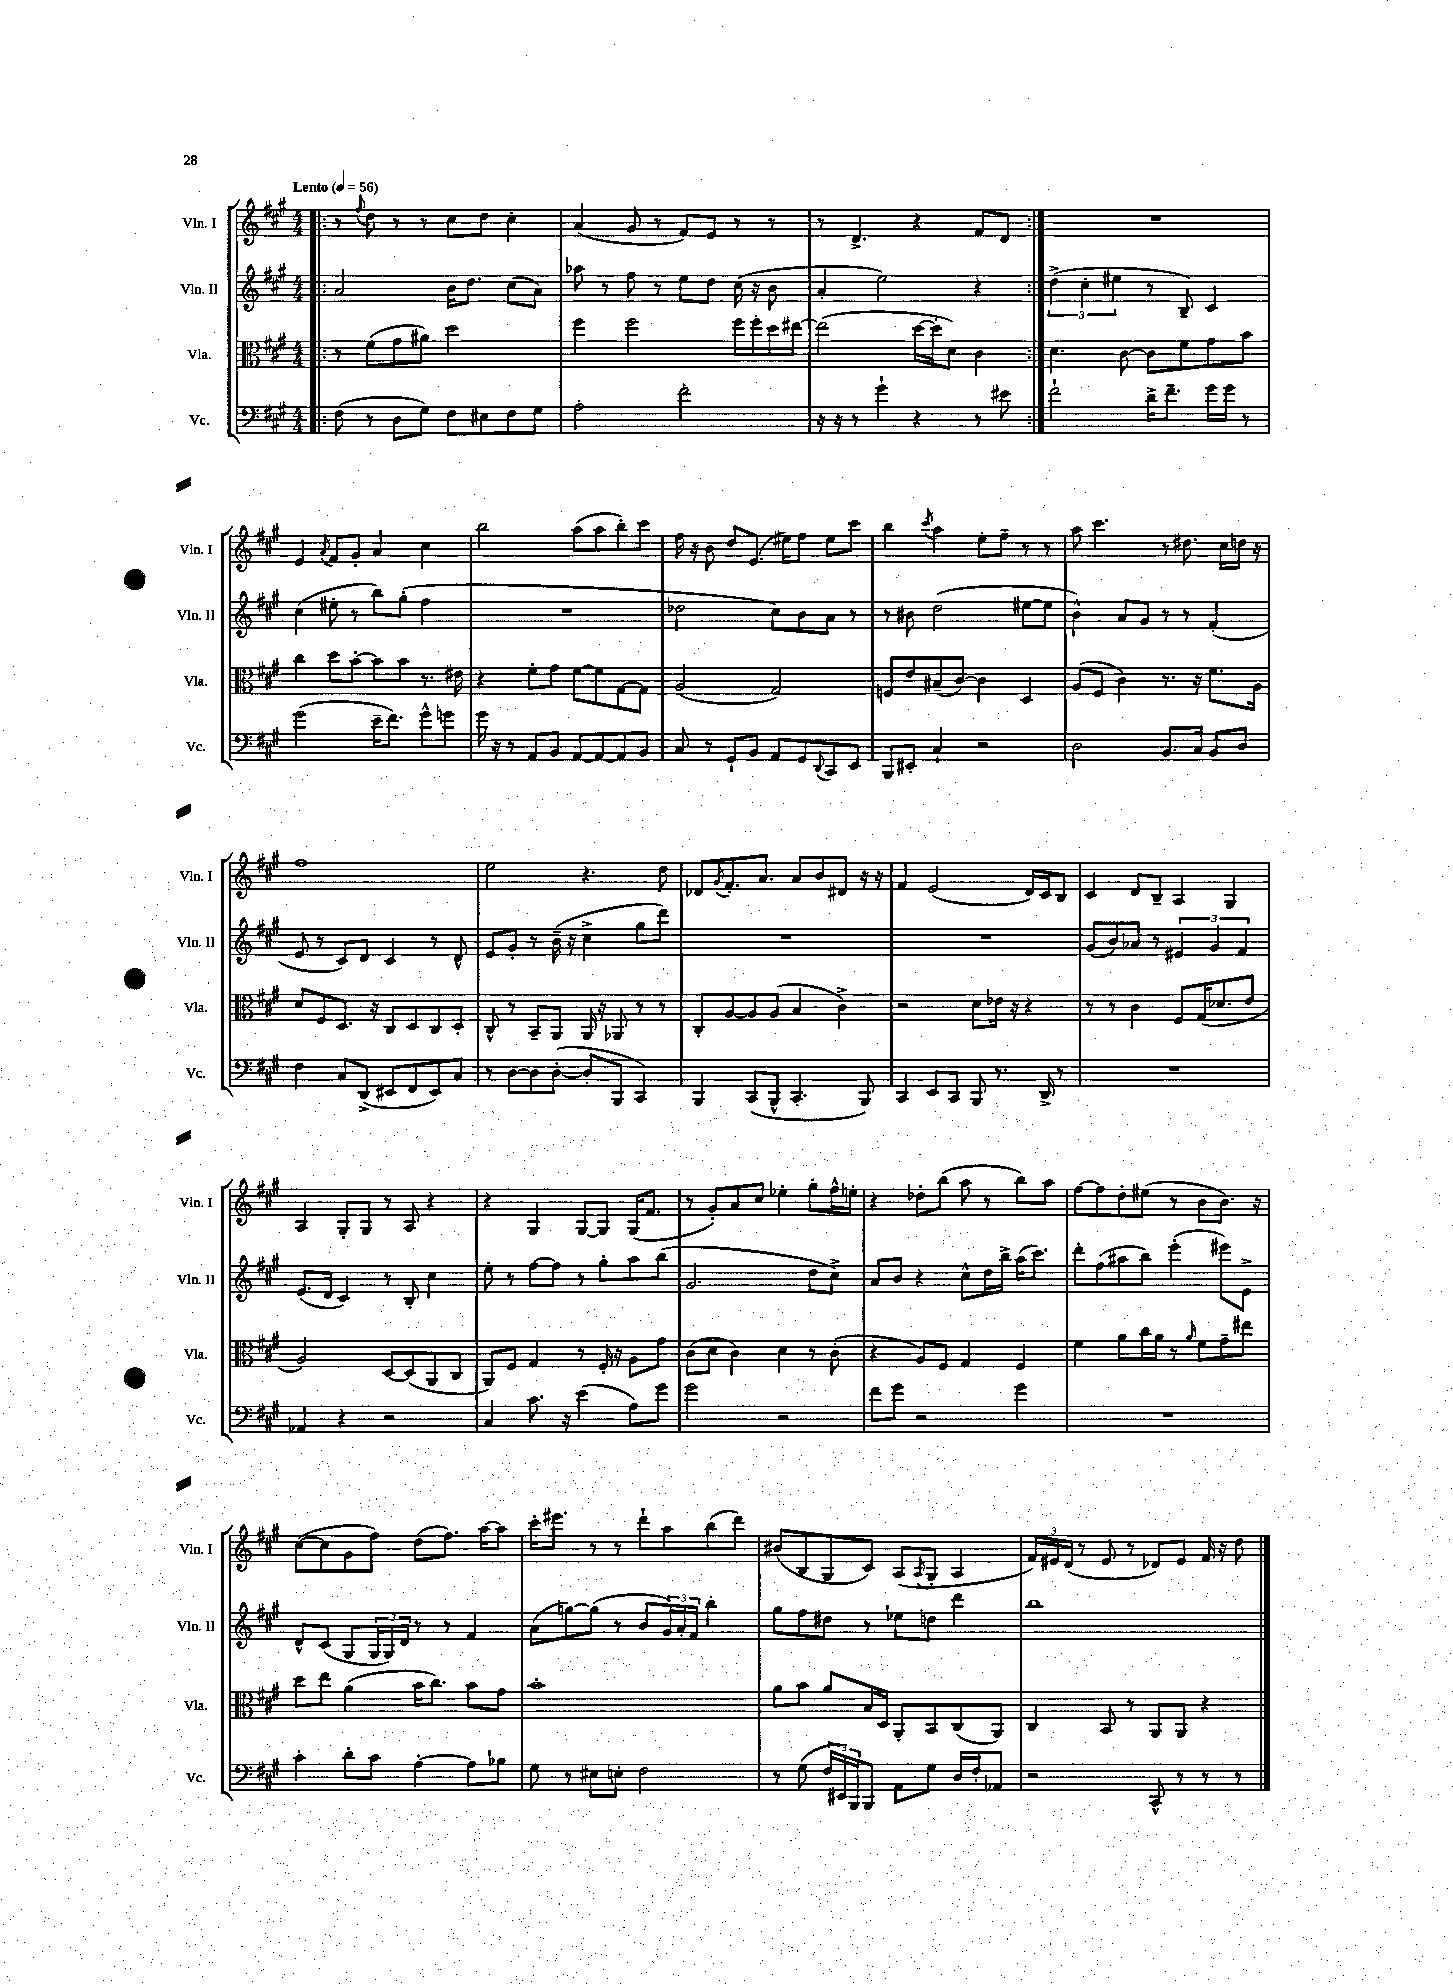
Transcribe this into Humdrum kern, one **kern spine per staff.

**kern	**kern	**kern	**kern
*staff4	*staff3	*staff2	*staff1
*clefF4	*clefC3	*clefG2	*clefG2
*k[f#c#g#]	*k[f#c#g#]	*k[f#c#g#]	*k[f#c#g#]
*M4/4	*M4/4	*M4/4	*M4/4
*MM56	*MM56	*MM56	*MM56
=!|:	=!|:	=!|:	=!|:
(8F#	8r	2a	8r
.	.	.	8qqff#
8r	(8f#	.	8dd
8D	8g#	.	8r
8G#)	8a#)	.	8r
8F#	2dd	16b	8cc#
.	.	8.dd	.
8E#	.	.	8dd
8F#	.	(8cc#	4cc#'
8G#	.	8a)	.
=	=	=	=
2A'	4ff#	8aa-	(4a
.	.	8r	.
.	2ff#	8ff#	8g#
.	.	8r	8r
2f#'	.	8ee	8f#)
.	.	8dd	8e
.	16ff#	(16cc#	8r
.	16ff#'	16r	.
.	16dd	8b	8r
.	[16ee#	.	.
=	=	=	=
16r	(2ee#]	4a'	8r
16r	.	.	.
8r	.	.	4.d^
4g#`	.	2ee)	.
4r	[16dd	.	4r
.	16dd']	.	.
.	8d)	.	.
8r	4c#	4r	8f#
8e#	.	.	8d
=:|!	=:|!	=:|!	=:|!
2f#`	4.d	(6dd^	1r
.	.	6cc#'	.
.	.	6ee#	.
.	[8c#	.	.
16d^	8c#]	8r	.
8.f#~	.	.	.
.	8f#	8B~)	.
16g#	8g#	4c#	.
16g#	.	.	.
8r	8b	.	.
=	=	=	=
(2g#	4cc#	(4cc#	4e
.	.	.	8qa
.	8dd	8ee#'	8f#
.	[8b'	8r	8g#'
16e~	8b]	8bb)	4a
8.f#)	.	.	.
.	8b	(8gg#'	.
8g#^^	8.r	4ff#	4cc#
8g	.	.	.
.	16e#	.	.
=	=	=	=
16g#	4r	1r	2bb
16r	.	.	.
8r	.	.	.
8AA	8f#'	.	.
8BB	8g#	.	.
[8AA	[8f#	.	(8aa
8AA_	8f#]	.	8aa
8AA]	[8G#	.	8bb')
8BB	8G#]	.	8ccc#
=	=	=	=
8C#	(2A	2dd-	16ff#
.	.	.	16r
8r	.	.	8b
8GG#`	.	.	8dd
8BB	.	.	(8.e
8AA	2G#)	8cc#)	.
.	.	.	16ee#)
8GG#	.	8b	8ff#
8qqDD	.	.	.
8CC#	.	8a	8ee#
8EE	.	8r	8ccc#
=	=	=	=
8BBB	8F	8r	4bb
8EE#'	8e	8b#	.
.	.	.	8qccc#
4C#`	(8B#~	(2dd	4aa
.	[8c#)	.	.
2r	4c#]	.	8ee'
.	.	.	8ff#~
.	4D	[8ee#	8r
.	.	8ee#]	8r
=	=	=	=
2D	(8A	4b^^)	8aa
.	8F#	.	4.ccc#
.	4c#)	8a	.
.	.	8g#	.
8.BB	8.r	8r	8r
.	.	8r	8.dd#
16C#	16r	.	.
8BB	8.f#	(4f#'	.
.	.	.	16cc#
8D	.	.	16dd
.	16A	.	16r
=	=	=	=
4F#	8d	8e	1ff#
.	8F#	8r	.
8C#	8.D	8c#)	.
(8DD^	.	8d	.
.	16r	.	.
8EE#	8C#	4c#	.
8FF#	8D	.	.
8EE#)	8C#	8r	.
8C#	8D'	8d^^	.
=	=	=	=
8r	8C#^^	8e	2ee
[8D	8r	8g#'	.
8D]	8BB~	8r	.
([8D'	8AA	(16b~	.
.	.	16r	.
8D']	16AA	4cc#^	4.r
.	16r	.	.
8BBB	8AA-	.	.
4CC#)	8r	8gg#	.
.	8r	8ddd)	8dd
=	=	=	=
4BBB	8C#'	1r	8d-
.	.	.	8qg#
.	[8A	.	8.f#'
(8CC#	8A]	.	.
.	.	.	8.a
8BBB^^	(8A	.	.
4.CC#'	4B	.	8a
.	.	.	8b
.	4c#^)	.	8d#
8BBB)	.	.	16r
.	.	.	16r
=	=	=	=
4CC#	2r	1r	4f#
8EE	.	.	(2e
8CC#	.	.	.
8BBB	8d	.	.
8.r	16e-	.	.
.	16r	.	.
.	4r	.	16d)
16DD^	.	.	16c#
8r	.	.	8B
=	=	=	=
1r	8r	(8g#	4c#
.	8r	8b)	.
.	4c#	8a-	8d
.	.	8r	8B~
.	8F#	6e#	4A
.	(16G#	.	.
.	.	6g#	.
.	8.d-	.	.
.	.	.	4G#
.	.	6f#	.
.	8e	.	.
=	=	=	=
4AA-	2A)	(8.e	4A
.	.	16d	.
4r	.	4c#)	8G#'
.	.	.	8G#
2r	[8D	8r	8r
.	(8D]	8B'	8A
.	8AA	4cc#	4r
.	8C#	.	.
=	=	=	=
4C#	8AA)	8ee'	4r
.	8F#	8r	.
8.c#	4G#	[8ff#	4G#
.	.	8ff#]	.
16r	.	.	.
(4e	8r	8r	[8G#
.	16F#'	8gg#'	8G#]
.	16r	.	.
8A)	8A	8aa	(16G#
.	.	.	8.f#
8g#	8g#	(8bb	.
=	=	=	=
2g#	(8c#	2.g#	8r
.	8d	.	8g#')
.	4c#)	.	8a
.	.	.	8cc#
2r	4d	.	4ee-'
.	8r	8dd	8gg#'
.	(8c#'	8cc#^)	16ff#^^
.	.	.	16ee'
=	=	=	=
8f#	4r	8a	4r
8g#	.	8b	.
2r	8A)	4r	8dd-'
.	8F#	.	(8bb
.	4G#	8cc#^^	8aa
.	.	16dd	8r
.	.	16bb^	.
4g#	4F#	(16aa	8bb)
.	.	8.ccc#)	.
.	.	.	8aa
=	=	=	=
1r	4f#	8ddd'	[8ff#
.	.	(8ff#	8ff#]
.	8a	8aa#	8dd'
.	16cc#	8bb)	(8ee#
.	16a	.	.
.	8r	(4eee'	8r
.	16qqa	.	.
.	8f#	.	8b
.	8g#~	8eee#)	8.b)
.	8ee#	8e^	.
.	.	.	16r
=	=	=	=
4c#'	8dd	8d^^	([8cc#
.	8ee	(8c#	8cc#]
8d'	(4a	8G#	8g#
8c#	.	24G#	8ff#)
.	.	24G#)	.
.	.	24d	.
[4A'	16b	8r	(8dd
.	8.cc#)	.	.
.	.	8r	8.ff#)
8A]	8b	4f#	.
.	.	.	[16aa
8B-	8g#	.	8aa]
=	=	=	=
8G#	1b'	(8a	16ccc#'
.	.	.	8.eee#
8r	.	[8gg)	.
8E#	.	(8gg]	8r
8E'	.	8r	8r
2F#	.	8b	8ddd`
.	.	24g#)	8aa
.	.	24a'	.
.	.	24f#	.
.	.	4bb'	(8bb
.	.	.	8ddd)
=	=	=	=
8r	8a	8gg#	(8b#
(8G#	8b	8ff#	8B
24F#	8a	8dd#	8G#
24EE#)	.	.	.
24BBB	.	.	.
8BBB	16B	8r	8c#)
.	16D	.	.
8AA	8AA'	8ee-	(8A
.	.	.	8qA
8G#	8BB	8dd	8G#'
16D	(8C#	4ddd	4A
16F#'	.	.	.
8AA-	8AA)	.	.
=	=	=	=
2r	4C#	1bb	24f#)
.	.	.	24e#
.	.	.	(24d
.	.	.	8r
.	8BB	.	8e#
.	8r	.	8r
8CC#^^	8AA	.	8d-)
8r	8AA	.	8e#
8r	4r	.	16f#
.	.	.	16r
8r	.	.	8dd
==	==	==	==
*-	*-	*-	*-
